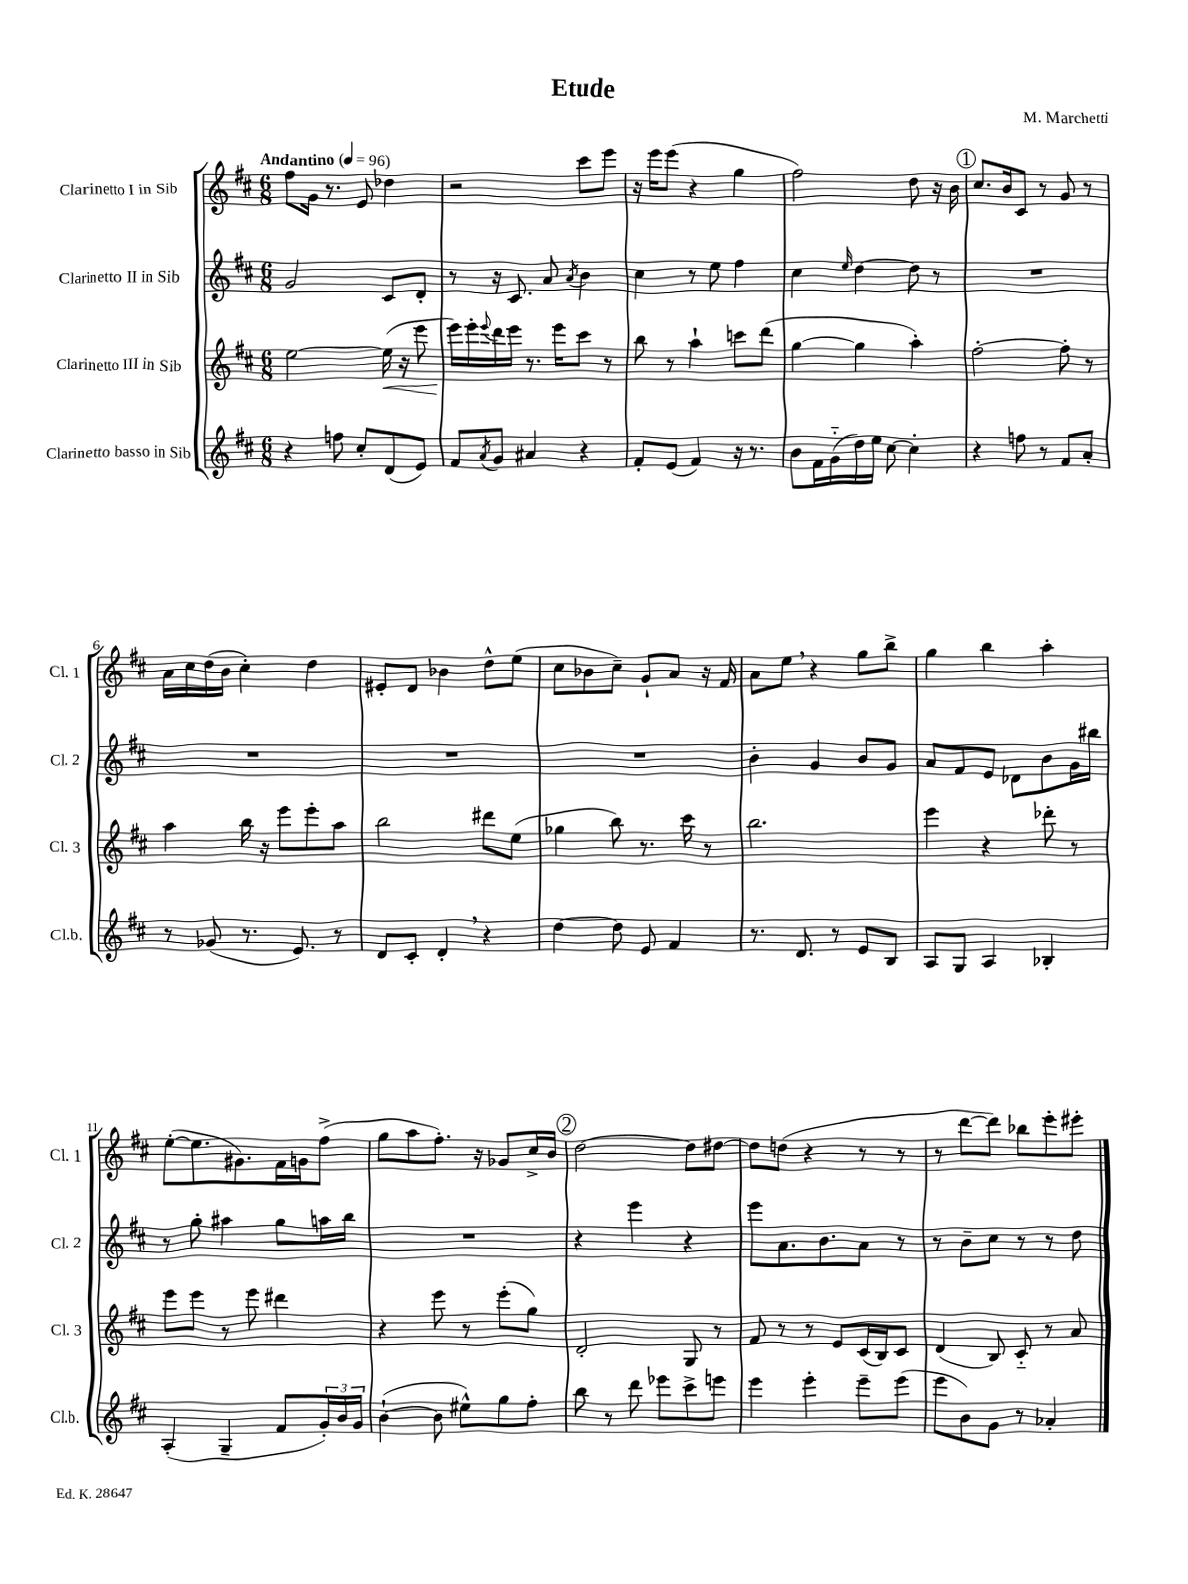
\header { title = "Etude" composer = "M. Marchetti" }
<<
\new StaffGroup <<
\new Staff = "s0" \with { instrumentName = "Clarinetto I in Sib" shortInstrumentName = "Cl. 1" } {
    \clef treble \key d \major \numericTimeSignature \time 6/8 \tempo "Andantino" 4 = 96
    fis''8 g'16 r8. e'8 des''4 |
    r2 cis'''8 e'''8 |
    r16 e'''16 e'''8( r4 g''4 |
    fis''2) d''8 r16 b'16 |
    \mark \markup { \circle "1" } cis''8. b'16 cis'8 r8 g'8 r8 |
    a'16 cis''16 d''16( b'16 cis''4-.) d''4 |
    eis'8-. d'8 bes'4 d''8-^ e''8( |
    cis''8 bes'8 cis''8--) g'8-! a'8 r16 fis'16 |
    a'8 e''8 \breathe r4 g''8 b''8-> |
    g''4 b''4 a''4-. |
    e''8~-.( e''8. gis'8.) fis'16 g'16 fis''8->( |
    g''8 a''8 fis''8.-.) r16 ges'8 cis''16-> b'16 |
    \mark \markup { \circle "2" } d''2~ d''8 dis''8~ |
    dis''8 d''8( r4 r8 r8 |
    r8 d'''8~ d'''8) bes''8 e'''8-. eis'''8-. \bar "|." |
}
\new Staff = "s1" \with { instrumentName = "Clarinetto II in Sib" shortInstrumentName = "Cl. 2" } {
    \clef treble \key d \major \numericTimeSignature \time 6/8
    g'2 cis'8 d'8-. |
    r8 r16 cis'8. a'8 \acciaccatura { a'8 } b'4 |
    cis''4 r8 e''8 fis''4 |
    cis''4 \grace { e''16 } d''4~ d''8 r8 |
    \mark \markup { \circle "1" } R2. |
    R2. |
    R2. |
    R2. |
    b'4-. g'4 b'8 g'8 |
    a'8 fis'8 e'8 des'8 b'8 g'16 bis''16 |
    r8 g''8-. ais''4 g''8 a''16 b''16 |
    R2. |
    \mark \markup { \circle "2" } r4 e'''4 r4 |
    e'''8 a'8. b'8. a'8 r8 |
    r8 b'8-- cis''8 r8 r8 d''8 \bar "|." |
}
\new Staff = "s2" \with { instrumentName = "Clarinetto III in Sib" shortInstrumentName = "Cl. 3" } {
    \clef treble \key d \major \numericTimeSignature \time 6/8
    e''2~ e''16\<( r16 e'''8 |
    e'''16\!) e'''16-. \appoggiatura { e'''8 } d'''16 e'''16 r8. e'''16 cis'''8 r8 |
    b''8 r8 a''4-! c'''8 d'''8( |
    g''4~ g''4 a''4-.) |
    \mark \markup { \circle "1" } fis''2~-. fis''8-. r8 |
    a''4 b''16 r16 e'''8 e'''8-. a''8 |
    b''2 dis'''8 e''8( |
    ges''4 b''8) r8. cis'''16 r8 |
    b''2. |
    e'''4 r4 des'''8-. r8 |
    e'''8 e'''8 r8 e'''8 dis'''4 |
    r4 e'''8 r8 e'''8-.( g''8) |
    \mark \markup { \circle "2" } d'2-. g8 r8 |
    fis'8 r8 r8 e'8 cis'16( b16) cis'8 |
    d'4( b8) cis'8-_ r8 a'8 \bar "|." |
}
\new Staff = "s3" \with { instrumentName = "Clarinetto basso in Sib" shortInstrumentName = "Cl.b." } {
    \clef treble \key d \major \numericTimeSignature \time 6/8
    r4 f''8 cis''8-. d'8( e'8) |
    fis'8 \acciaccatura { a'8 } g'8 ais'4 r4 |
    fis'8-. e'8( fis'4) r16 r8. |
    b'8 fis'16 g'16-_( d''16) e''16 cis''8~ cis''4-. |
    \mark \markup { \circle "1" } r4 f''8 r8 fis'8 a'8-. |
    r8 ges'8( r8. e'8.) r8 |
    d'8 cis'8-. d'4-. \breathe r4 |
    d''4~ d''8 e'8 fis'4 |
    r8. d'8. r8 e'8 b8 |
    a8 g8 a4 bes4-. |
    a4-.( g4-- fis'8 \tuplet 3/2 { g'16-.) b'16 g'16 } |
    b'4~-!( b'8 eis''8-^) g''8 fis''8-. |
    \mark \markup { \circle "2" } b''8 r8 d'''8 ees'''8 cis'''8-> e'''8 |
    e'''4 e'''4-. e'''8-- e'''8( |
    e'''8 b'8) g'8 r8 aes'4-. \bar "|." |
}
>>
>>
